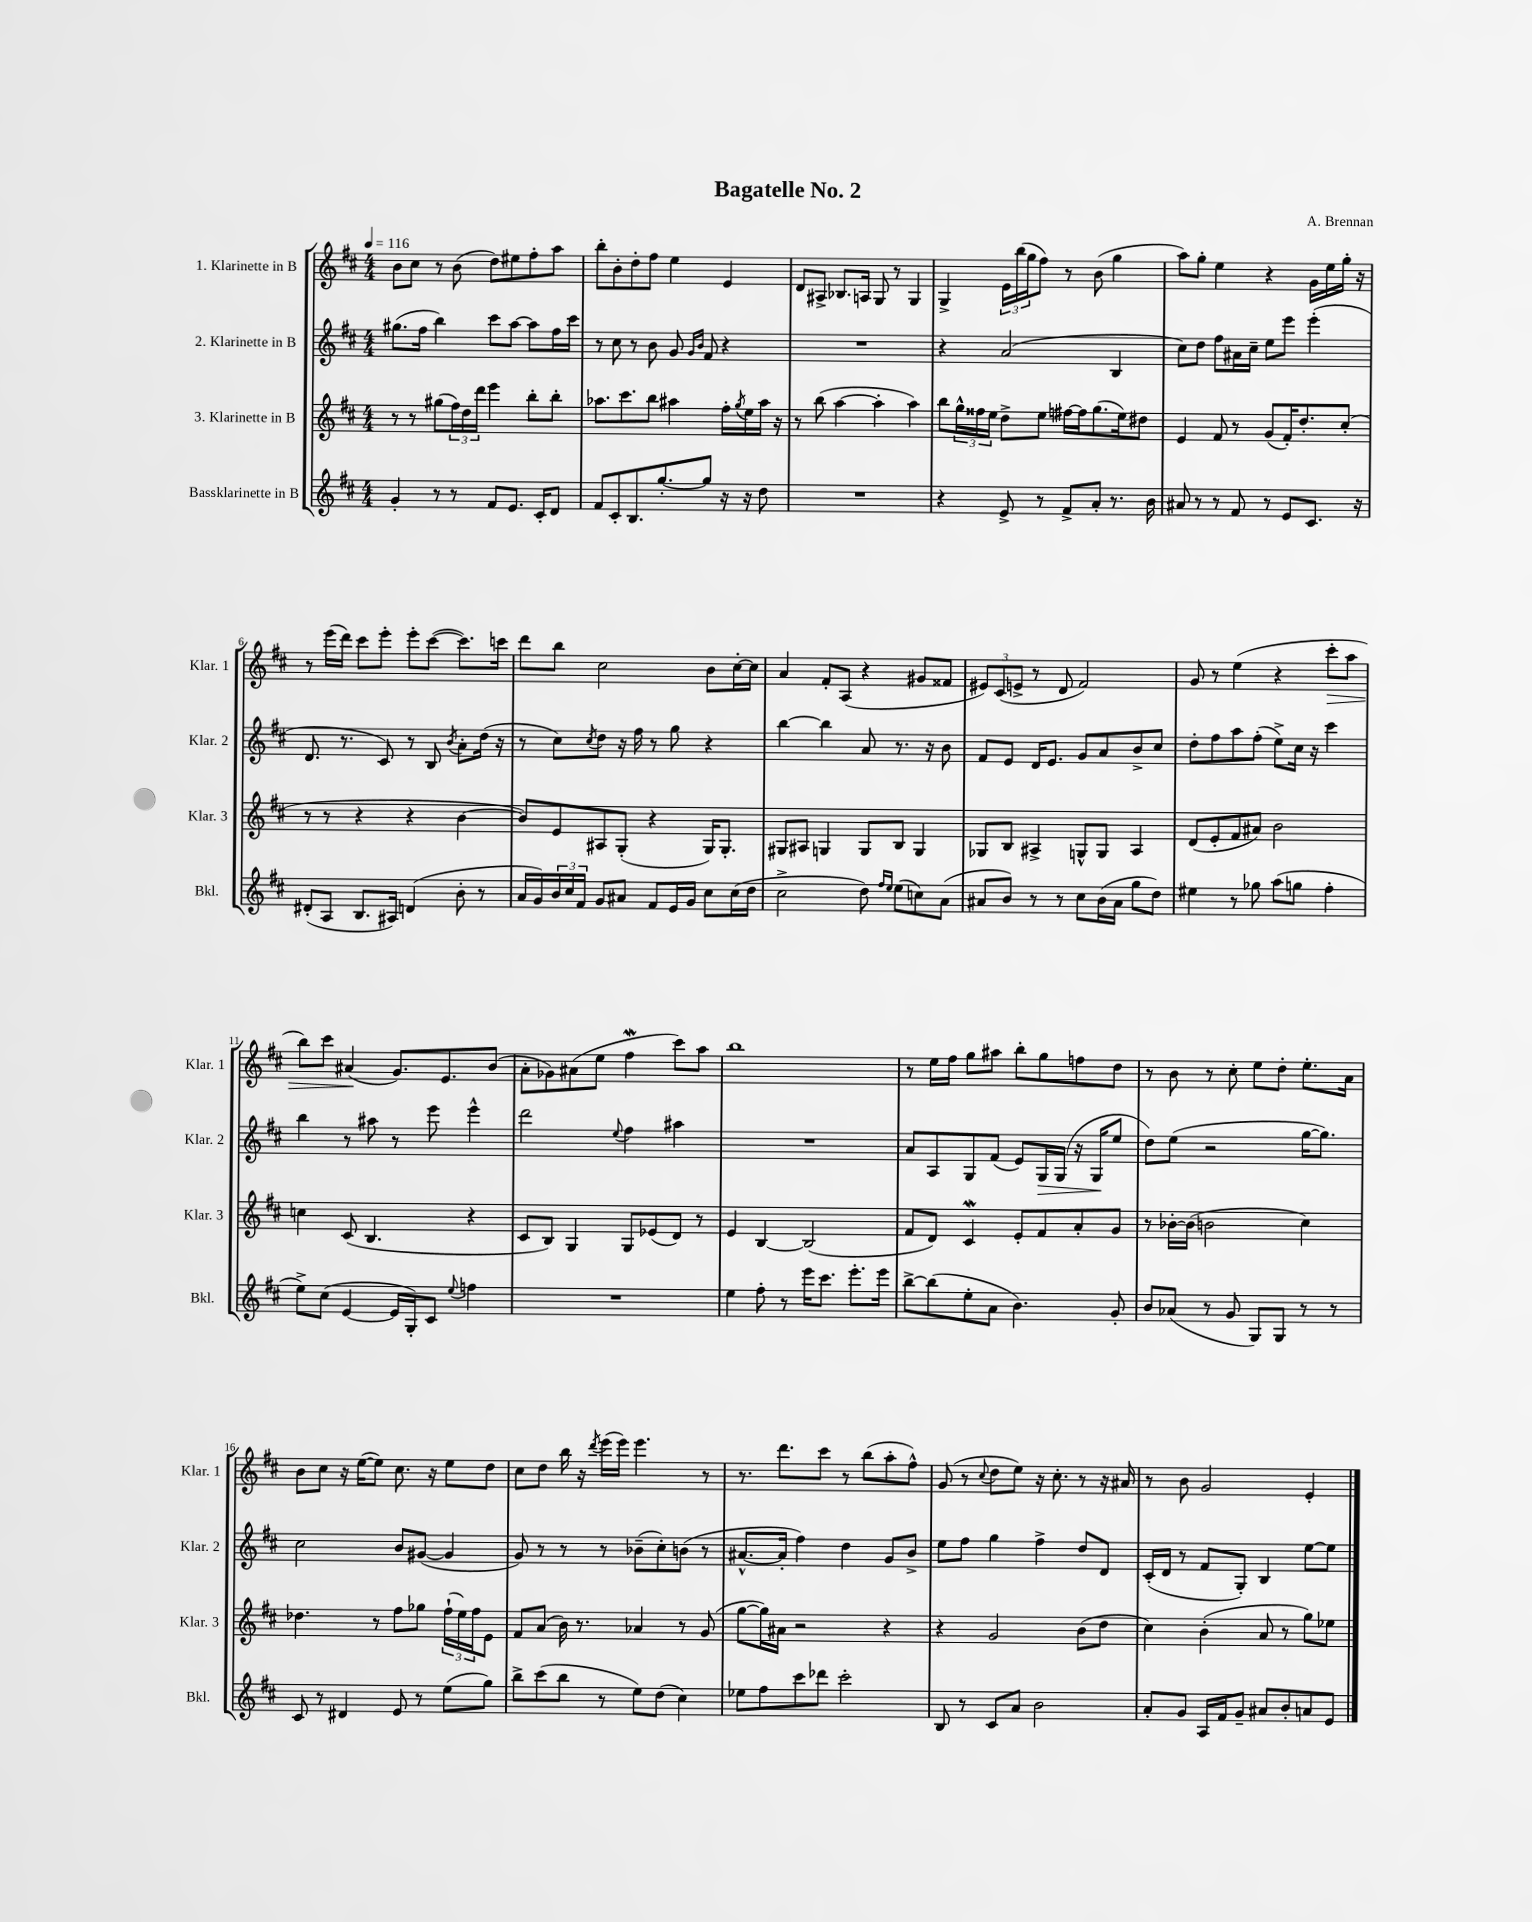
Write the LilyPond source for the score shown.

\header { title = "Bagatelle No. 2" composer = "A. Brennan" }
<<
\new StaffGroup <<
\new Staff = "s0" \with { instrumentName = "1. Klarinette in B" shortInstrumentName = "Klar. 1" } {
    \clef treble \key d \major \numericTimeSignature \time 4/4 \tempo 4 = 116
    b'8 cis''8 r8 b'8( d''8) eis''8 fis''8-. a''8 |
    b''8-. b'8-. d''8-. fis''8 e''4 e'4 |
    d'8 ais8-> bes8. a16 g8 r8 g4 |
    g4-> \tuplet 3/2 { e'16 b''16( g''16 } fis''8) r8 b'8( g''4 |
    a''8) g''8-. e''4 r4 g'16 e''16 g''16-. r16 |
    r8 e'''16( d'''16) cis'''8 e'''8-. e'''8-. cis'''8~( cis'''8.) c'''16 |
    d'''8 b''8 cis''2 b'8 cis''16~-. cis''16 |
    a'4 fis'8-. a8( r4 gis'8 fisis'8 |
    \tuplet 3/2 { eis'8) cis'8( e'8-> } r8 d'8 fis'2) |
    g'8 r8 e''4( r4 cis'''8-.\> a''8 |
    b''8) cis'''8 ais'4\!( g'8.) e'8. b'8( |
    a'8-. ges'8) ais'8( e''8 fis''4\mordent cis'''8) a''8 |
    b''1 |
    r8 e''16 fis''16 g''8 ais''8 b''8-. g''8 f''8 d''8 |
    r8 b'8 r8 cis''8-. e''8 d''8-. e''8.-. a'16 |
    b'8 cis''8 r16 e''16~( e''8) cis''8. r16 e''8 d''8 |
    cis''8 d''8 b''16 r16 \acciaccatura { d'''8 } e'''16( e'''16) e'''4. r8 |
    r8. d'''8. cis'''8 r8 b''8( a''8-. fis''8-^) |
    g'8( r8 \appoggiatura { cis''8 } d''8 e''8) r16 cis''8.-. r8 r16 ais'16 |
    r8 b'8 g'2 e'4-. \bar "|." |
}
\new Staff = "s1" \with { instrumentName = "2. Klarinette in B" shortInstrumentName = "Klar. 2" } {
    \clef treble \key d \major \numericTimeSignature \time 4/4
    gis''8.( fis''16 b''4) cis'''8 a''8~ a''8 fis''16 cis'''16 |
    r8 cis''8 r8 b'8 g'8 \grace { g'16 b'16 } fis'8 r4 |
    R1 |
    r4 a'2( b4 |
    cis''8) d''8 fis''8 ais'16 cis''16-- e''8 e'''8 e'''4-.( |
    d'8. r8. cis'8) r8 b8 \acciaccatura { b'8 } a'8-. d''16( r16 |
    r8 cis''8) \acciaccatura { cis''8 } d''8 r16 fis''16 r8 g''8 r4 |
    b''4~ b''4 a'8 r8. r16 b'8 |
    fis'8 e'8 d'16 e'8. g'8 a'8 b'8-> cis''8 |
    d''8-. fis''8 a''8 fis''8-.( e''8->) cis''16 r16 cis'''4 |
    b''4 r8 ais''8 r8 e'''8 e'''4-^ |
    d'''2 \appoggiatura { e''8 } fis''4 ais''4 |
    R1 |
    a'8 a8 g8 fis'8( e'8) g16\> g16( r16 g16\! e''8 |
    d''8) e''8( r2 g''16~ g''8.) |
    cis''2 b'8 gis'8~( gis'4 |
    g'8) r8 r8 r8 bes'8--( cis''8-.) b'8( r8 |
    ais'8.~-^ ais'16-. fis''4) d''4 g'8 b'8-> |
    e''8 fis''8 g''4 fis''4-> d''8 d'8 |
    cis'16-.( d'16 r8 fis'8 g8-.) b4 e''8~ e''8 \bar "|." |
}
\new Staff = "s2" \with { instrumentName = "3. Klarinette in B" shortInstrumentName = "Klar. 3" } {
    \clef treble \key d \major \numericTimeSignature \time 4/4
    r8 r8 gis''8( \tuplet 3/2 { fis''16) d''16 d'''16 } e'''4 b''8-. b''8-. |
    aes''8. cis'''8. b''8 ais''4 fis''16-. \acciaccatura { g''8 } e''16 ais''16 r16 |
    r8 b''8( a''4~ a''4-. a''4) |
    b''8 \tuplet 3/2 { g''16-^ fisis''16 e''16 } d''8-> e''8 fis''16~ fis''16 g''8.( e''16) dis''8 |
    e'4 fis'8 r8 g'8( fis'16-.) d''8.-. cis''8-.( |
    r8 r8 r4 r4 b'4~ |
    b'8) e'8 ais8 g8-.( r4 g16) g8.-. |
    gis8 ais8 g4 g8 b8 g4 |
    ges8 b8 ais4-> g8-^ g8 ais4 |
    d'8( e'8-. fis'8 ais'8) b'2 |
    c''4 cis'8( b4. r4 |
    cis'8 b8) g4 g8 ees'8( d'8) r8 |
    e'4 b4~ b2( |
    fis'8 d'8) cis'4\mordent e'8-. fis'8 a'8-. g'8 |
    r8 bes'16~-. bes'16( b'2 cis''4) |
    des''4. r8 fis''8 ges''8 \tuplet 3/2 { fis''16-!( e''16) fis''16 } e'8 |
    fis'8 a'8( b'16) r8. aes'4 r8 g'8( |
    g''8~ g''16) ais'16 r2 r4 |
    r4 g'2 b'8( d''8 |
    cis''4) b'4-.( a'8 r8 g''8) ees''8 \bar "|." |
}
\new Staff = "s3" \with { instrumentName = "Bassklarinette in B" shortInstrumentName = "Bkl." } {
    \clef treble \key d \major \numericTimeSignature \time 4/4
    g'4-. r8 r8 fis'8 e'8. cis'16-. d'8 |
    fis'8 cis'8-. b8. g''8.~-. g''8 r16 r16 d''8 |
    R1 |
    r4 e'8-> r8 fis'8-> a'8-. r8. b'16 |
    ais'8 r8 r8 fis'8 r8 e'8 cis'8. r16 |
    dis'8-.( a8 b8. ais16) d'4( b'8-. r8 |
    a'16 g'16) \tuplet 3/2 { b'16 cis''16 fis'16 } g'8 ais'8 fis'8 e'16 g'16 cis''8 cis''16( d''16 |
    cis''2-> d''8) \grace { fis''16 e''16 } e''8( c''8) a'8( |
    ais'8 b'8) r8 r8 cis''8 b'16( ais'16 g''8 d''8) |
    eis''4 r8 ges''8 a''8( g''8 fis''4-. |
    e''8->) cis''8( e'4~ e'16 g16-.) cis'8 \appoggiatura { e''8 } f''4 |
    R1 |
    e''4 fis''8-. r8 e'''16 cis'''8. e'''8.-. e'''16 |
    b''8~-> b''8( e''8-. a'8 b'4.) g'8-. |
    b'8 aes'8( r8 g'8 g8) g8 r8 r8 |
    cis'8 r8 dis'4 e'8 r8 e''8( g''8) |
    b''8-> cis'''8( b''8 r8 e''8) d''8( cis''4) |
    ees''8 fis''8 cis'''8 des'''8 cis'''2-. |
    b8 r8 cis'8 a'8 b'2 |
    a'8-. g'8 a16 fis'16 g'8-- ais'8 b'8-. a'8 e'8 \bar "|." |
}
>>
>>
